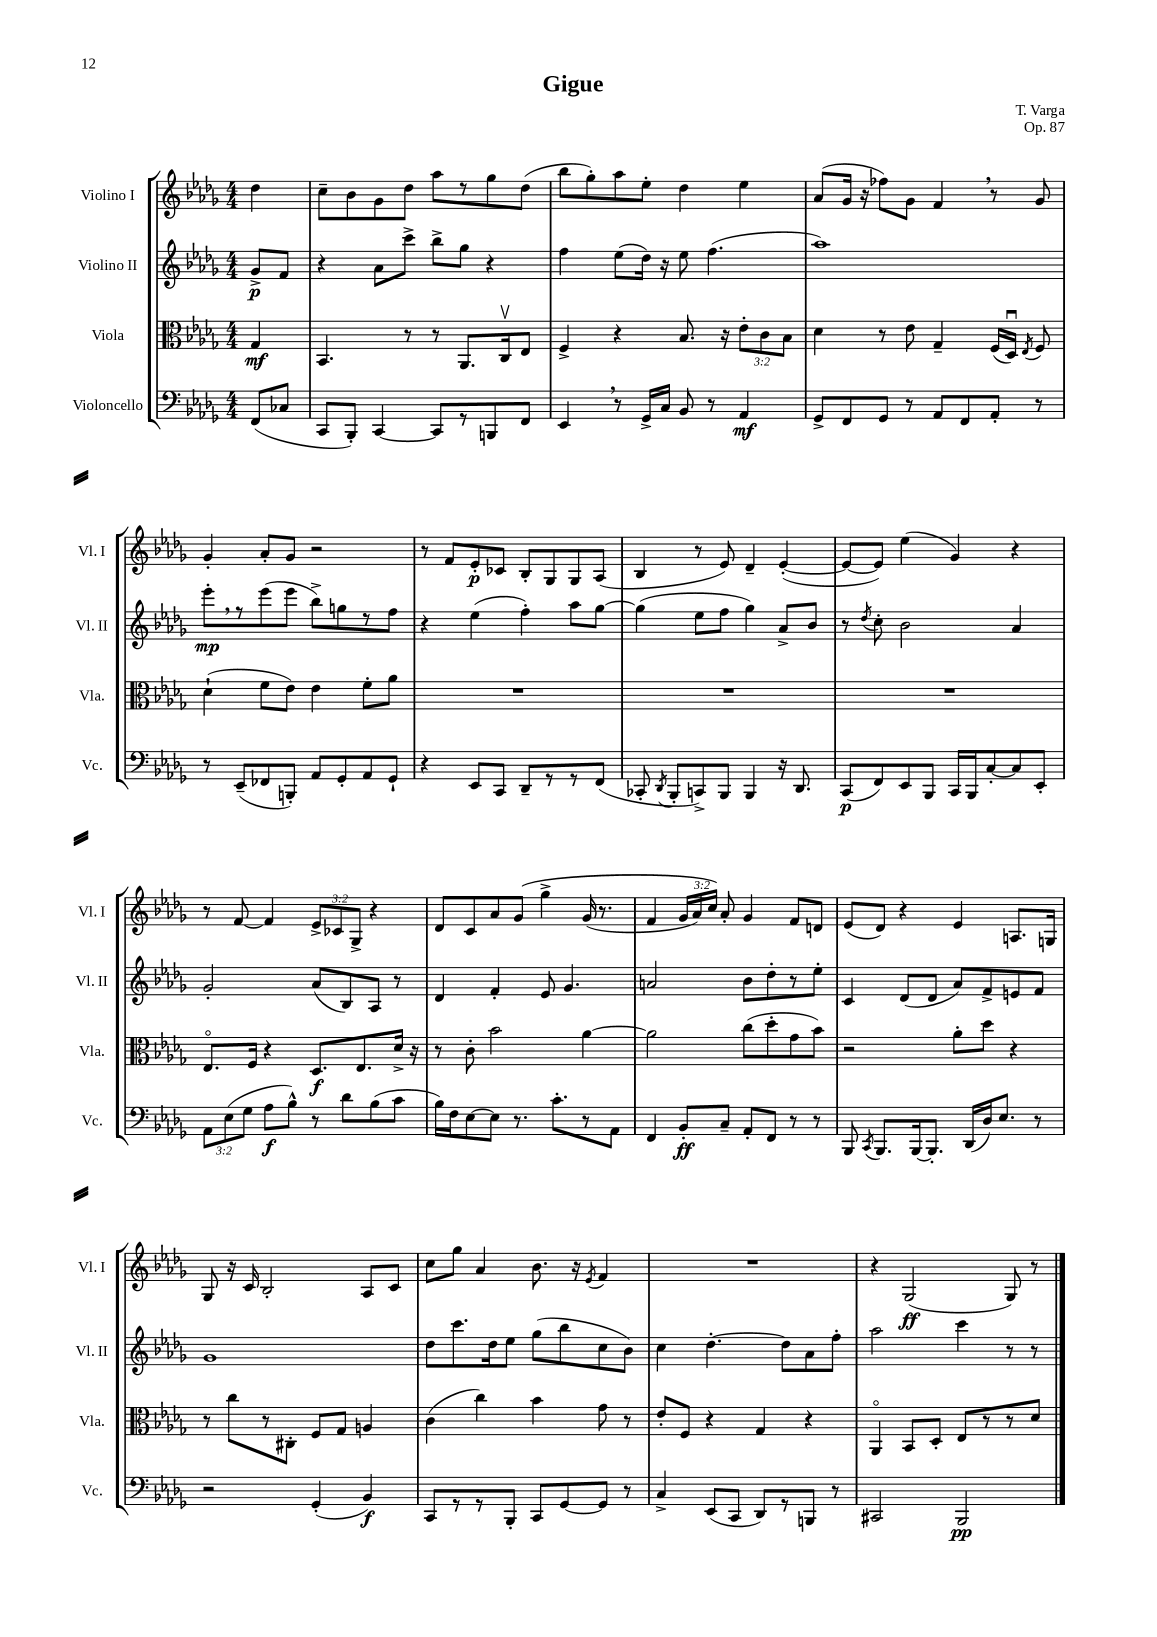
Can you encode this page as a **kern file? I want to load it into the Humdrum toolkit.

**kern	**kern	**kern	**kern
*staff4	*staff3	*staff2	*staff1
*clefF4	*clefC3	*clefG2	*clefG2
*k[b-e-a-d-g-]	*k[b-e-a-d-g-]	*k[b-e-a-d-g-]	*k[b-e-a-d-g-]
*M4/4	*M4/4	*M4/4	*M4/4
(8FF/L	4G-/	8g-^/L	4dd-\
8C-/J	.	8f/J	.
=	=	=	=
8CC/L	4.BB-/	4r	8cc~\L
8BBB-'/J)	.	.	8b-\
[4CC/	.	8a-\L	8g-\
.	8r	8ccc^\J	8dd-\J
8CC/]L	8r	8bb-^\L	8aa-\L
8r	8.AA-/L	8gg-\J	8r
8BBB/	.	4r	8gg-\
.	16Cv/k	.	.
8FF/J	8E-/J	.	(8dd-\J
=	=	=	=
4EE-/	4F^/	4ff\	8bb-\L
.	.	.	8gg-'\)
8r	4r	(8ee-\L	8aa-\
16GG-^/LL	.	16dd-\Jk)	8ee-'\J
16C/JJ	.	16r	.
8BB-/	8.B-/	8ee-\	4dd-\
8r	.	(4.ff\	.
.	16r	.	.
4AA-/	12e-'\L	.	4ee-\
.	12c\	.	.
.	12B-\J	.	.
=	=	=	=
8GG-^/L	4d-\	1aa-)	(8a-/L
8FF/	.	.	16g-/Jk
.	.	.	16r
8GG-/J	8r	.	8ff-\L)
8r	8e-\	.	8g-\J
8AA-/L	4G-~/	.	4f/
8FF/	.	.	.
8AA-'/J	(16F/LL	.	8r
.	16D-u/JJ)	.	.
.	8qE-/	.	.
8r	8F/	.	8g-/
=	=	=	=
8r	(4d-`\	8eee-'\L	4g-'/
(8EE-~/L	.	8r	.
8FF-/	8f\L	(8eee-\	8a-'/L
8BBB'/J)	8e-\J)	8eee-\J	8g-/J
8AA-/L	4e-\	8bb-^\L)	2r
8GG-'/	.	8gg\	.
8AA-/	8f'\L	8r	.
8GG-`/J	8a-\J	8ff\J	.
=	=	=	=
4r	1r	4r	8r
.	.	.	8f/L
8EE-/L	.	(4ee-\	8e-'/
8CC/J	.	.	8c-/J
8DD-~/L	.	4ff'\)	8B-'/L
8r	.	.	8G-/
8r	.	8aa-\L	8G-/
(8FF/J	.	[8gg-\J	(8A-/J
=	=	=	=
8CC-'/	1r	(4gg-\]	4B-/
8qDD-/	.	.	.
8BBB-'/L	.	.	.
8CC^/)	.	8ee-\L	8r
8BBB-/J	.	8ff\J	8e-/)
4BBB-/	.	4gg-\)	4d-~/
16r	.	8a-^/L	([4e-'/
8.DD-/	.	.	.
.	.	8b-/J	.
=	=	=	=
(8CC/L	1r	8r	8e-/_L
.	.	8qdd-/	.
8FF/)	.	8cc'\	8e-/]J)
8EE-/	.	2b-\	(4ee-\
8BBB-/J	.	.	.
16CC/LL	.	.	4g-/)
16BBB-/J	.	.	.
[8C'/	.	.	.
8C/]	.	4a-/	4r
8EE-'/J	.	.	.
=	=	=	=
12AA-\L	8.E-o/L	2g-'/	8r
(12E-\	.	.	.
.	.	.	[8f/
12G-\J	.	.	.
.	16F/Jk	.	.
8A-\L	4r	.	4f/]
8B-^^\J)	.	.	.
8r	8.D-/L	(8a-/L	12e-^/L
.	.	.	12c-/
8d-\L	.	8B-/)	.
.	.	.	12G-^/J
.	8.E-/	.	.
(8B-\	.	8A-/J	4r
8c\J	16d-^/Jk	8r	.
.	16r	.	.
=	=	=	=
16B-\LL)	8r	4d-/	8d-/L
16F\J	.	.	.
[8E-\	8c'\	.	8c/
8E-\]J	2b-\	4f'/	8a-/
8.r	.	.	&(8g-/J
.	.	8e-/	4gg-^\
8.c'\L	.	.	.
.	.	4.g-/	.
8r	[4a-\	.	(16g-/
.	.	.	8.r
8AA-\J	.	.	.
=	=	=	=
4FF/	2a-\]	2a/	4f/
8BB-'/L	.	.	24g-/LL
.	.	.	24a-/)
.	.	.	24cc/JJ&)
8C~/J	.	.	8a-'/
8AA-'/L	(8cc\L	8b-\L	4g-/
8FF/J	8dd-'\	8dd-'\	.
8r	8g-\	8r	8f/L
8r	8b-\J)	8ee-'\J	8d/J
=	=	=	=
8BBB-/	2r	4c/	(8e-/L
8qCC/	.	.	.
8.BBB-/L	.	.	8d-/J)
.	.	(8d-/L	4r
[16BBB-/k	.	.	.
8.BBB-'/]J	.	8d-/J	.
.	8a-'\L	8a-/L)	4e-/
(16DD-/LL	.	.	.
16D-/J)	8dd-\J	8f^/	.
8.E-/J	.	.	.
.	4r	8e/	8.A/L
8r	.	8f/J	.
.	.	.	16G/Jk
=	=	=	=
2r	8r	1g-	8G-/
.	8cc\L	.	16r
.	.	.	16c/
.	8r	.	2B-'/
.	8C#'\J	.	.
(4GG-'/	8F/L	.	.
.	8G-/J	.	.
4BB-/)	4A/	.	8A-/L
.	.	.	8c/J
=	=	=	=
8CC/L	(4c\	8dd-\L	8cc\L
8r	.	8.ccc\	8gg-\J
8r	4cc\)	.	4a-/
.	.	16dd-\k	.
8BBB-'/J	.	8ee-\J	.
8CC/L	4b-\	(8gg-\L	8.b-\
[8GG-/	.	8bb-\	.
.	.	.	16r
.	.	.	8qe-/
8GG-/]J	8g-\	8cc\	4f/
8r	8r	8b-\J)	.
=	=	=	=
4C^/	8e-'/L	4cc\	1r
.	8F/J	.	.
(8EE-/L	4r	[4.dd-'\	.
8CC/J	.	.	.
8DD-/L)	4G-/	.	.
8r	.	8dd-\]L	.
8BBB/J	4r	8a-\	.
8r	.	8ff'\J	.
=	=	=	=
2CC#/	4AA-o/	2aa-\	4r
.	8BB-/L	.	(2G-/
.	8D-'/J	.	.
2BBB-/	8E-/L	4ccc\	.
.	8r	.	.
.	8r	8r	8G-/)
.	8d-/J	8r	8r
==	==	==	==
*-	*-	*-	*-
